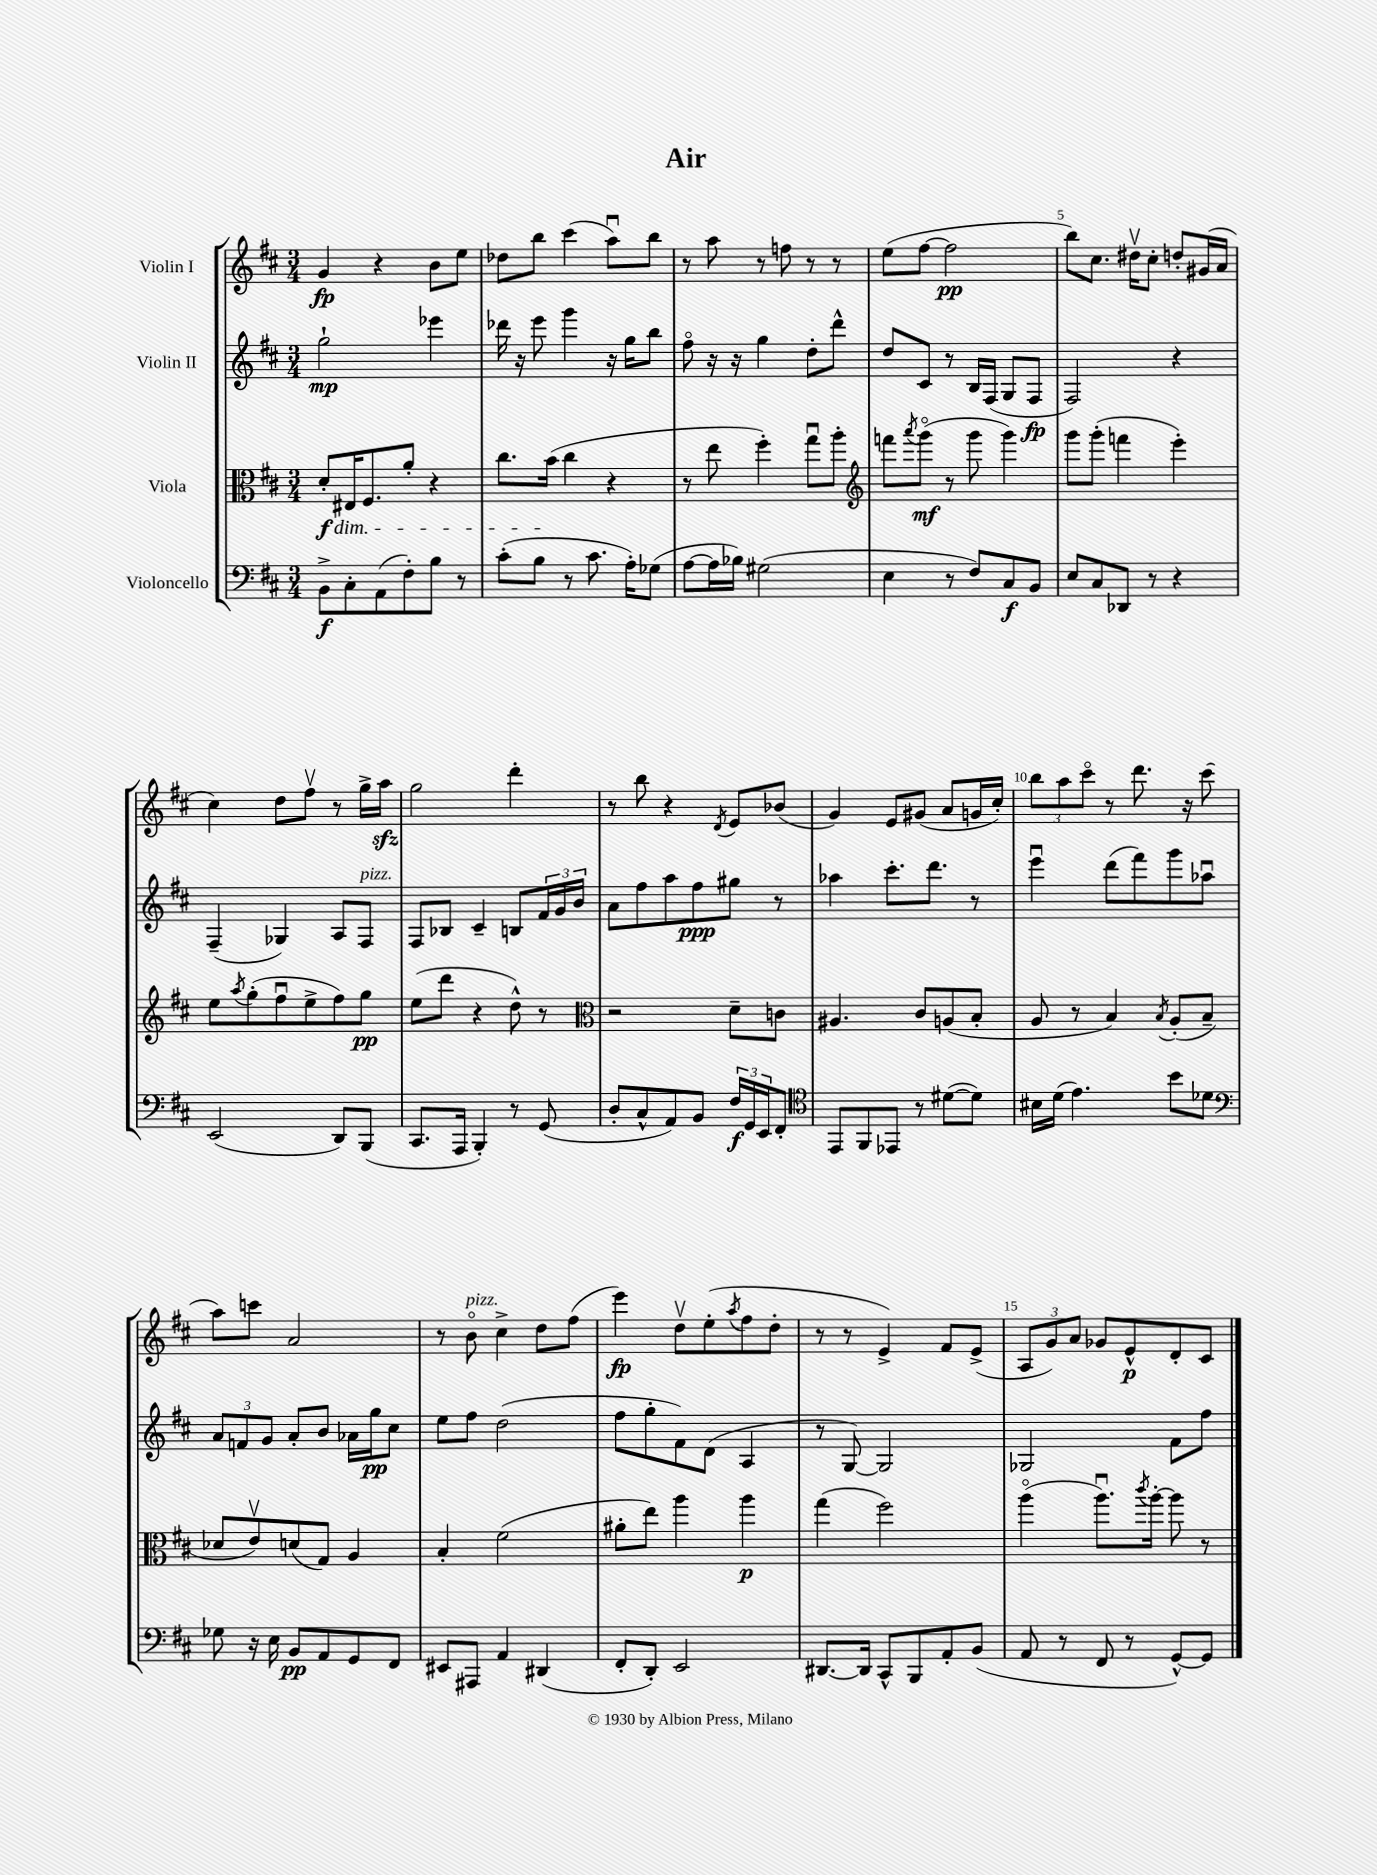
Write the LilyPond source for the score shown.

\header { title = "Air" }
<<
\new StaffGroup <<
\new Staff = "s0" \with { instrumentName = "Violin I" } {
    \clef treble \key d \major \numericTimeSignature \time 3/4
    g'4\fp r4 b'8 e''8 |
    des''8 b''8 cis'''4( a''8\downbow) b''8 |
    r8 a''8 r8 f''8 r8 r8 |
    e''8( fis''8~ fis''2\pp |
    b''8) cis''8. dis''16\upbow cis''8-. d''8-. gis'16( a'16 |
    cis''4) d''8 fis''8\upbow r8 g''16-> a''16\sfz |
    g''2 d'''4-. |
    r8 b''8 r4 \acciaccatura { d'8 } e'8 bes'8( |
    g'4) e'8 gis'8( a'8 g'16 cis''16-.) |
    \tuplet 3/2 { b''8 a''8 cis'''8\flageolet } r8 d'''8. r16 cis'''8( |
    a''8) c'''8 a'2 |
    r8 b'8\flageolet^\markup { \italic "pizz." } cis''4-> d''8 fis''8( |
    e'''4\fp) d''8\upbow e''8-.( \acciaccatura { a''8 } fis''8 d''8-. |
    r8 r8 e'4->) fis'8 e'8->( |
    \tuplet 3/2 { a8 g'8) a'8 } ges'8 e'8-^\p d'8-. cis'8 \bar "|." |
}
\new Staff = "s1" \with { instrumentName = "Violin II" } {
    \clef treble \key d \major \numericTimeSignature \time 3/4
    g''2-!\mp ees'''4 |
    des'''16 r16 e'''8 g'''4 r16 g''16 b''8 |
    fis''8\flageolet r16 r16 g''4 d''8-. d'''8-^ |
    d''8 cis'8 r8 b16 fis16( g8 fis8\fp |
    fis2) r4 |
    fis4--( ges4) a8 fis8^\markup { \italic "pizz." } |
    fis8 bes8 cis'4-- b8 \tuplet 3/2 { fis'16 g'16 b'16 } |
    a'8 fis''8 a''8 fis''8\ppp gis''8 r8 |
    aes''4 cis'''8.-. d'''8. r8 |
    e'''4\downbow d'''8( fis'''8) g'''8 aes''8\downbow |
    \tuplet 3/2 { a'8 f'8 g'8 } a'8-. b'8 aes'16 g''16\pp cis''8 |
    e''8 fis''8 d''2( |
    fis''8 g''8-. fis'8) d'8( a4 |
    r8 g8~) g2 |
    ges2 fis'8 fis''8 \bar "|." |
}
\new Staff = "s2" \with { instrumentName = "Viola" } {
    \clef alto \key d \major \numericTimeSignature \time 3/4
    d'8-.\f\dim eis16 fis8. a'8-. r4 |
    cis''8. b'16\!( cis''4 r4 |
    r8 e''8 fis''4-.) g''8\downbow a''8-. |
    \clef treble f'''8 \acciaccatura { a'''8 } g'''8\flageolet\mf( r8 g'''8 g'''4) |
    g'''8 g'''8-.( f'''4 e'''4-.) |
    e''8 \acciaccatura { a''8 } g''8-.( fis''8\downbow e''8-> fis''8) g''8\pp |
    e''8( d'''8 r4 d''8-^) r8 |
    \clef alto r2 d'8-- c'8 |
    ais4. cis'8 a8( b8-. |
    a8 r8 b4) \acciaccatura { b8 } a8-.( b8-- |
    des'8 e'8\upbow) d'8( g8) a4 |
    b4-. fis'2( |
    ais'8-. e''8) a''4 a''4\p |
    g''4( fis''2) |
    a''4\flageolet( a''8.\downbow) \acciaccatura { cis'''8 } a''16~-. a''8 r8 \bar "|." |
}
\new Staff = "s3" \with { instrumentName = "Violoncello" } {
    \clef bass \key d \major \numericTimeSignature \time 3/4
    b,8->\f cis8-. a,8( fis8-.) b8 r8 |
    cis'8-.( b8 r8 cis'8. a16-.) ges8( |
    a8~ a16 bes16) gis2( |
    e4 r8 fis8) cis8\f b,8 |
    e8 cis8 des,8 r8 r4 |
    e,2( d,8) b,,8( |
    cis,8. a,,16 b,,4-.) r8 g,8( |
    d8-. cis8-^ a,8) b,8 \tuplet 3/2 { fis16\f g,16 e,16 } fis,8-. |
    \clef tenor e,8 fis,8 ees,8 r8 dis'8~( dis'8) |
    bis16 d'16( e'4.) b'8 des'8 |
    \clef bass ges8 r16 e16 b,8\pp a,8 g,8 fis,8 |
    eis,8 ais,,8 a,4 dis,4( |
    fis,8-. d,8-.) e,2 |
    dis,8.~ dis,16 cis,8-^ b,,8 a,8-. b,8( |
    a,8 r8 fis,8 r8 g,8~-^) g,8 \bar "|." |
}
>>
>>
\layout { \context { \Score \override BarNumber.break-visibility = ##(#f #t #t) barNumberVisibility = #(every-nth-bar-number-visible 5) } }
